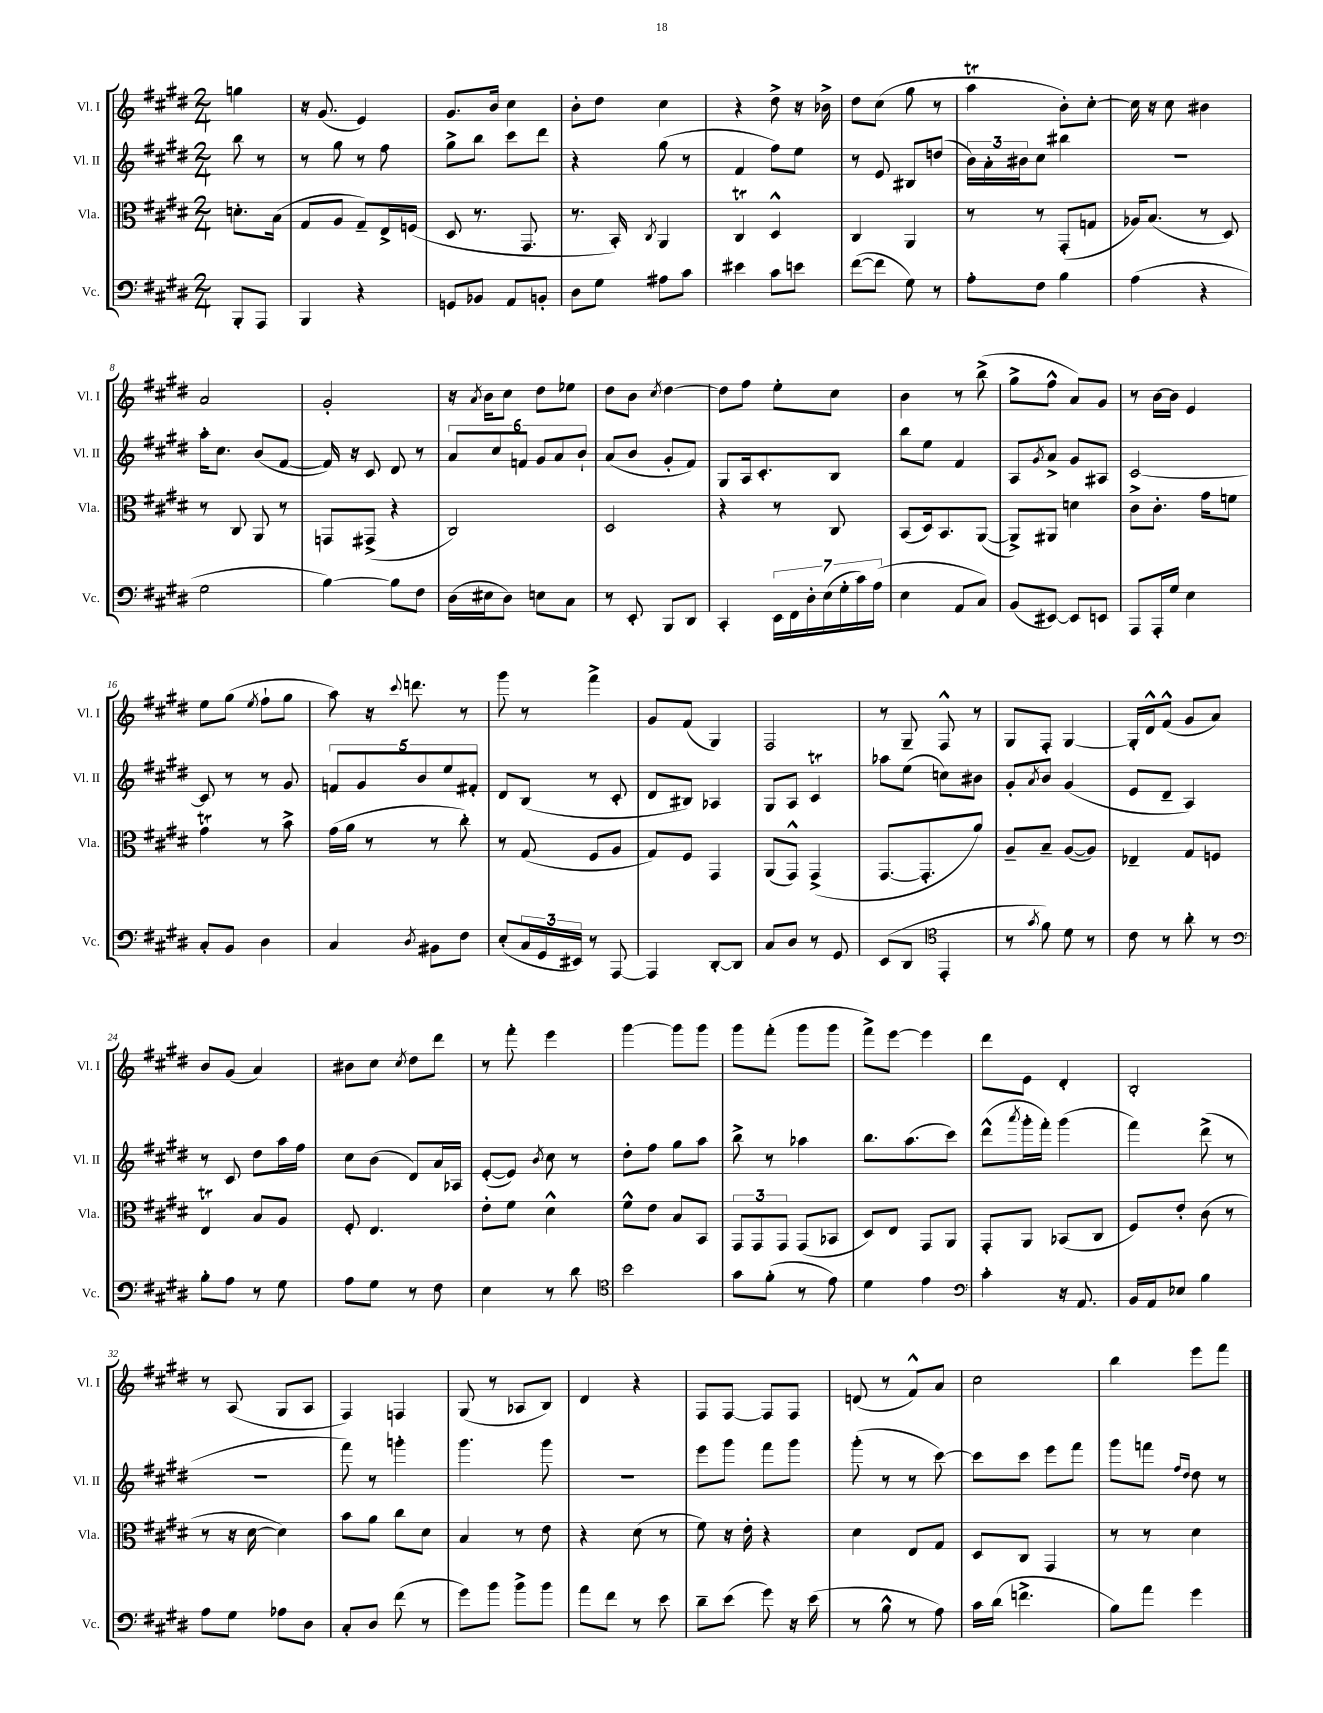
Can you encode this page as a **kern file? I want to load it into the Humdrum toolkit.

**kern	**kern	**kern	**kern
*part4	*part3	*part2	*part1
*staff4	*staff3	*staff2	*staff1
*I"Vc.	*I"Vla.	*I"Vl. II	*I"Vl. I
*I'Vc.	*I'Vla.	*I'Vl. II	*I'Vl. I
*clefF4	*clefC3	*clefG2	*clefG2
*k[f#c#g#d#]	*k[f#c#g#d#]	*k[f#c#g#d#]	*k[f#c#g#d#]
*M2/4	*M2/4	*M2/4	*M2/4
=	=	=	=
8BBB'/L	8.dn'\L	8bb\	4ggn\
8AAA/J	.	8r	.
.	(16B\Jk	.	.
=1	=1	=1	=1
4BBB/	8G#/L	8r	16r
.	.	.	(8.g#/
.	8A/J	8gg#\	.
4r	8G#~/L)	8r	4e/)
.	16E^/L	8ff#\	.
.	(16Fn/JJ	.	.
=2	=2	=2	=2
8GGn/L	8D#/	8gg#^\L	8.g#/L
8BB-X/J	8.r	8bb\J	.
.	.	.	16b/Jk
8AA/L	.	8ccc#\L	4cc#\
.	8.GG#/	.	.
8BBn'/J	.	8ddd#\J	.
=3	=3	=3	=3
8D#\L	8.r	4r	8b'\L
8G#\J	.	.	8dd#\J
.	16BB'/)	.	.
.	8qC#/	.	.
8A#X\L	4AA/	(8gg#\	4cc#\
8c#\J	.	8r	.
=4	=4	=4	=4
4e#X\	4C#T/	4f#/	4r
8c#\L	4D#^^/	8ff#\L)	8dd#^\
8en\J	.	8ee\J	16r
.	.	.	16b-X^\
=5	=5	=5	=5
([8f#\L	4C#/	8r	8dd#\L
8f#\J]	.	8e/	(8cc#\J
8G#\)	4AA/	8B#X/L	8gg#\
8r	.	(8ddn/J	8r
=6	=6	=6	=6
8A'\L	8r	24b\LL)	4aaT\
.	.	24a'\	.
.	.	24b#X\J	.
8F#\J	8r	8cc#\J	.
4B\	(8GG#'/L	4bb#X\	8b'\L)
.	8Gn/J	.	[8cc#'\J
=7	=7	=7	=7
(4A\	16A-X/KL)	2r	16cc#\]
.	(8.B/J	.	16r
.	.	.	8cc#\
4r	8r	.	4b#X\
.	8D#/)	.	.
!!LO:LB:g=z
=8	=8	=8	=8
2G#\	8r	16aa'\KL	2a/
.	.	8.cc#\J	.
.	8C#/	.	.
.	8AA/	(8b/L	.
.	8r	[8f#/J	.
=9	=9	=9	=9
[4B\)	8GGn/L	16f#/])	2g#'/
.	.	16r	.
.	(8GG#X^/J	8c#/	.
8B\L]	4r	8d#/	.
8F#\J	.	8r	.
=10	=10	=10	=10
(16D#\LL	2C#/)	12a/L	16r
.	.	.	8qa/
16E#X\J	.	.	16b\KL
.	.	12cc#/	.
8D#\J)	.	.	8cc#\J
.	.	12fn/J	.
8En\L	.	12g#/L	8dd#\L
.	.	12a/	.
8C#\J	.	.	8ee-X\J
.	.	12b`/J	.
=11	=11	=11	=11
8r	2D#/	(8a/L	8dd#\L
8EE'/	.	8b/J	8b\J
.	.	.	8qcc#/
8BBB/L	.	8g#'/L	[4dd#\
8DD#/J	.	8f#/J)	.
=12	=12	=12	=12
4CC#'/	4r	8G#/L	8dd#\L]
.	.	16A/k	8ff#\J
.	.	8.c#'/	.
28EE\LL	8r	.	8ee'\L
28FF#\	.	.	.
28D#'\	.	.	.
(28E\	.	.	.
.	8C#/	8B/J	8cc#\J
28G#'\	.	.	.
28c#\)	.	.	.
(28A\JJ	.	.	.
=13	=13	=13	=13
4E\	(8BB/L	8bb\L	4b\
.	16D#/k)	8ee\J	.
.	8.BB/	.	.
8AA/L	.	4f#/	8r
8C#/J)	([8AA/J	.	(8bb^\
=14	=14	=14	=14
(8BB/L	8AA^/L])	8A/L	8gg#^\L
.	.	8qg#/	.
[8EE#X/J)	8AA#X/J	8a^/J	8ff#^^\J
8EE#/L]	4dn\	8g#/L	8a/L)
8EEn/J	.	8A#X/J	8g#/J
=15	=15	=15	=15
8AAA/L	8c#^\L	[2c#/	8r
16AAA'/L	8.c#'\J	.	[16b\LL
16G#/JJ	.	.	16b\JJ]
4E\	.	.	4e/
.	16g#\KL	.	.
.	8fn\J	.	.
!!LO:LB:g=z
=16	=16	=16	=16
8C#'/L	4g#t\	8c#/]	8ee\L
8BB/J	.	8r	(8gg#\J
.	.	.	8qee/
4D#\	8r	8r	8ff#`\L
.	8b^\	8g#/	8gg#\J
=17	=17	=17	=17
4C#/	(16g#\LL	10fn/L	8aa\)
.	16a\JJ	.	.
.	.	10g#/	.
.	8r	.	16r
.	.	.	8qqccc#/
.	.	.	8.dddn\
.	.	10b/	.
8qD#/	.	.	.
8BB#X\L	8r	.	.
.	.	10ee/	.
8F#\J	8cc#'\)	.	8r
.	.	10f#X'/J	.
=18	=18	=18	=18
(8E'/L	8r	8d#/L	8ggg#\
24C#/L	(8G#/	(8B/J	8r
24GG#/	.	.	.
24EE#X/JJ)	.	.	.
8r	8F#/L	8r	4fff#^\
[8AAA/	8A/J	8c#'/	.
=19	=19	=19	=19
4AAA/]	8G#/L)	8d#/L	8g#/L
.	8F#/J	8B#X/J)	(8f#/J
[8DD#'/L	4GG#/	4A-X/	4G#/)
8DD#/J]	.	.	.
=20	=20	=20	=20
8C#/L	(8AA/L	8G#/L	2F#/
8D#/J	8GG#^^/J)	8A/J	.
8r	(4GG#^/	4c#T/	.
8GG#/	.	.	.
=21	=21	=21	=21
(8EE/L	[8.GG#/L	8aa-X\L	8r
8DD#/J	.	(8ee\J	8G#~/
.	8.GG#'/]	.	.
*clefC4	*	*	*
4EE'/	.	8ccn\L)	8F#^^/
.	8a/J)	8b#X\J	8r
=22	=22	=22	=22
8r	8A~/L	8g#'/L	8G#/L
8qg#/	.	8qa/	.
8f#\)	8B~/J	8b/J	8F#'/J
8d#\	([8A/L	(4g#/	[4G#/
8r	8A/J])	.	.
=23	=23	=23	=23
8c#\	4E-X~/	8e/L	16G#'/LL]
.	.	.	16d#^^/J
8r	.	8d#~/J	(8f#^^/J
8a'\	8G#/L	4A/)	8g#/L
8r	8Fn/J	.	8a/J)
!!LO:LB:g=z
=24	=24	=24	=24
*clefF4	*	*	*
8B'\L	4ET/	8r	8b/L
8A\J	.	8c#/	(8g#/J
8r	8B/L	8dd#\L	4a/)
8G#\	8A/J	16aa\L	.
.	.	16ff#\JJ	.
=25	=25	=25	=25
8A\L	8F#'/	8cc#\L	8b#X\L
8G#\J	4.E/	(8b\J	8cc#\J
.	.	.	8qcc#/
8r	.	8d#/L)	8dd#\L
8F#\	.	16a/L	8ddd#\J
.	.	16A-X/JJ	.
=26	=26	=26	=26
4E\	8e'\L	([8e'/L	8r
.	8f#\J	8e/J])	8fff#'\
.	.	8qb/	.
8r	4d#^^\	8cc#\	4eee\
8d#\	.	8r	.
=27	=27	=27	=27
*clefC4	*	*	*
2b\	8f#^^\L	8dd#'\L	[4ggg#\
.	8e\J	8ff#\J	.
.	8B/L	8gg#\L	8ggg#\L]
.	8BB/J	8aa\J	8ggg#\J
=28	=28	=28	=28
8g#\L	12GG#/L	8bb^\	8ggg#\L
.	12GG#/	.	.
(8f#'\J	.	8r	(8fff#'\J
.	12GG#/J	.	.
8r	(8GG#/L	4aa-X\	8ggg#\L
8e\)	8BB-X/J	.	8ggg#\J
=29	=29	=29	=29
4d#\	8D#/L)	8.bb\L	8fff#^\L)
.	8E/J	.	[8eee\J
.	.	(8.aa\	.
4e\	8GG#/L	.	4eee\]
.	8AA/J	8ccc#\J)	.
=30	=30	=30	=30
*clefF4	*	*	*
4c#'\	8GG#'/L	(8ddd#^^\L	8ddd#\L
.	.	8qaaa/	.
.	8AA/J	16ggg#'\L	8e\J
.	.	16fff#'\JJ)	.
16r	(8BB-X/L	(4ggg#\	4d#'/
8.AA/	.	.	.
.	8C#/J	.	.
=31	=31	=31	=31
16BB/LL	8F#/L)	4fff#\)	2B'/
16AA/J	.	.	.
8E-X/J	8e'/J	.	.
4B\	(8c#\	(8ddd#^\	.
.	8r	8r	.
!!LO:LB:g=z
=32	=32	=32	=32
8A\L	8r	2r	8r
8G#\J	16r	.	(8A/
.	[16d#\	.	.
8A-X\L	4d#\])	.	8G#/L
8D#\J	.	.	8A/J
=33	=33	=33	=33
8C#'/L	8b\L	8fff#\)	4F#/)
8D#/J	8a\J	8r	.
(8f#\	8cc#\L	4gggn'\	4Fn/
8r	8d#\J	.	.
=34	=34	=34	=34
8g#\L)	4B/	4.ggg#\	(8G#/
8b\J	.	.	8r
8b^\L	8r	.	8A-X/L
8b\J	8e\	8ggg#\	8B/J)
=35	=35	=35	=35
8a\L	4r	2r	4d#/
8f#\J	.	.	.
8r	(8d#\	.	4r
8e\	8r	.	.
=36	=36	=36	=36
8d#~\L	8f#\)	8eee\L	8F#/L
(8e\J	16r	8ggg#\J	[8F#/J
.	16e'\	.	.
8g#\)	4r	8fff#\L	8F#/L]
16r	.	8ggg#\J	8F#/J
(16e\	.	.	.
=37	=37	=37	=37
8r	4d#\	(8ggg#'\	(8dn/
8B^^\	.	8r	8r
8r	8E/L	8r	8f#^^/L)
8A\)	8G#/J	[8ccc#\)	8a/J
=38	=38	=38	=38
16c#\LL	8D#/L	8ccc#\L]	2cc#\
(16d#\JJ	.	.	.
4.fn^\	8C#/J	8ccc#\J	.
.	4GG#/	8eee\L	.
.	.	8fff#\J	.
=39	=39	=39	=39
8B\L)	8r	8ggg#\L	4bb\
8a\J	8r	8fffn\J	.
.	.	16qqff#/LL	.
.	.	16qqdd#/JJ	.
4g#\	4d#\	8dd#\	8eee\L
.	.	8r	8fff#\J
==	==	==	==
*-	*-	*-	*-
